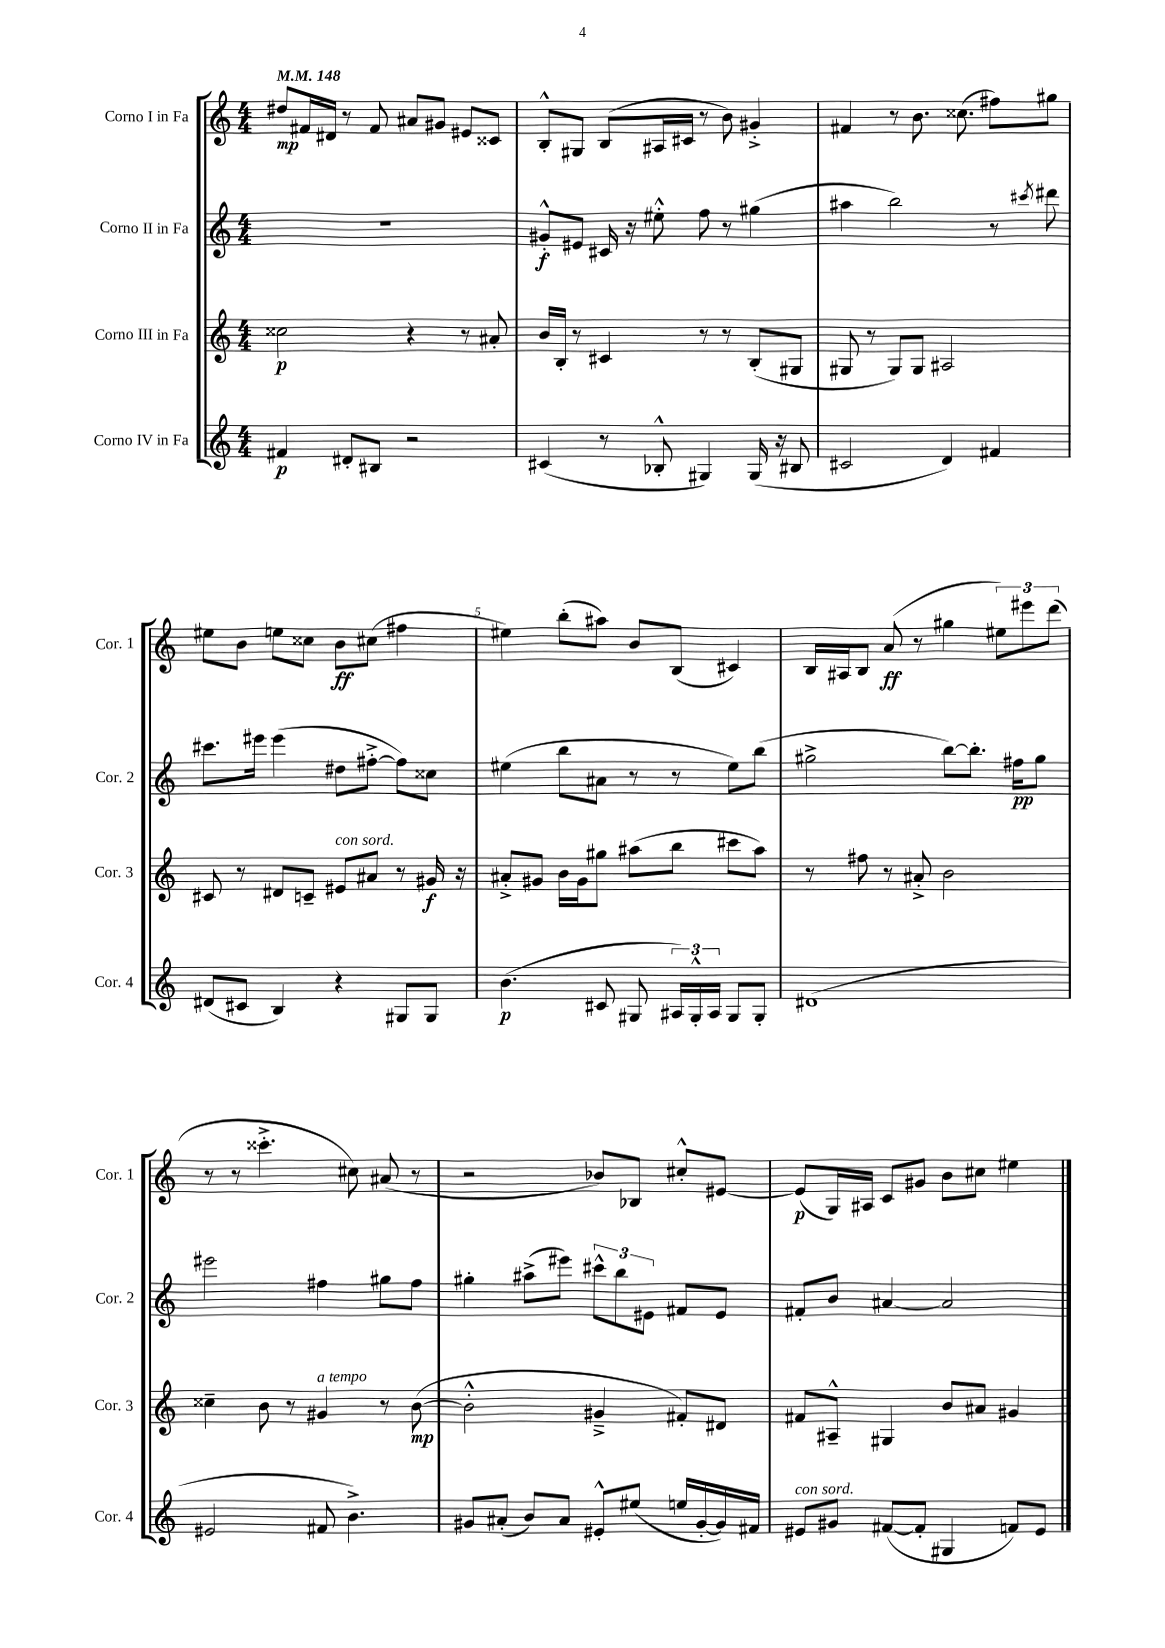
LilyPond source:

<<
\new StaffGroup <<
\new Staff = "s0" \with { instrumentName = "Corno I in Fa" shortInstrumentName = "Cor. 1" } {
    \clef treble \key c \major \numericTimeSignature \time 4/4 \tempo 4 = 148
    \autoBeamOff dis''8[\mp fis'16 dis'16] r8 fis'8 ais'8[ gis'8] eis'8[ cisis'8] |
    b8[-.-^ gis8] b8[( ais16 cis'16] r8 b'8) gis'4-.-> |
    fis'4 r8 b'8. cisis''8.( fis''8[) gis''8] |
    eis''8[ b'8] e''8[ cisis''8] b'8[\ff cis''8]( fis''4 |
    eis''4) b''8[-.( ais''8]) b'8[ b8]( cis'4) |
    b16[ ais16 b8] a'8\ff( r8 gis''4 \tuplet 3/2 { eis''8[) eis'''8 d'''8]( } |
    r8 r8 cisis'''4.-.-> cis''8) ais'8( r8 |
    r2 bes'8[) bes8] cis''8[-.-^ eis'8]~ |
    eis'8[\p( g16) ais16] c'8[ gis'8] b'8[ cis''8] eis''4 \bar "|." |
}
\new Staff = "s1" \with { instrumentName = "Corno II in Fa" shortInstrumentName = "Cor. 2" } {
    \clef treble \key c \major \numericTimeSignature \time 4/4
    \autoBeamOff R1 |
    gis'8[-.-^\f eis'8] cis'16 r16 eis''8-.-^ f''8 r8 gis''4( |
    ais''4 b''2) r8 \acciaccatura { cis'''8 } dis'''8 |
    cis'''8.[ eis'''16] eis'''4( dis''8[ fis''8]~-.-> fis''8[) cisis''8] |
    eis''4( b''8[ ais'8] r8 r8 eis''8[) b''8]( |
    gis''2-> b''8[~) b''8.]-. fis''16[\pp gis''8] |
    eis'''2 fis''4 gis''8[ fis''8] |
    gis''4-. ais''8[->( eis'''8]) \tuplet 3/2 { cis'''8[-^ b''8 eis'8] } fis'8[ eis'8] |
    fis'8[-. b'8] ais'4~ ais'2 \bar "|." |
}
\new Staff = "s2" \with { instrumentName = "Corno III in Fa" shortInstrumentName = "Cor. 3" } {
    \clef treble \key c \major \numericTimeSignature \time 4/4
    \autoBeamOff cisis''2\p r4 r8 ais'8-. |
    b'16[ b16]-. r8 cis'4 r8 r8 b8[-.( gis8] |
    gis8 r8 gis8[) gis8] ais2 |
    cis'8 r8 dis'8[ c'8]-- eis'8[^\markup { \italic "con sord." } ais'8] r8 gis'16\f r16 |
    ais'8[-.-> gis'8] b'16[ gis'16 gis''8] ais''8[( b''8] cis'''8[ ais''8]) |
    r8 fis''8 r8 ais'8-.-> b'2 |
    cisis''4-- b'8 r8 gis'4^\markup { \italic "a tempo" } r8 b'8~\mp( |
    b'2-.-^ gis'4---> fis'8[-.) dis'8] |
    fis'8[ ais8]---^ gis4 b'8[ ais'8] gis'4 \bar "|." |
}
\new Staff = "s3" \with { instrumentName = "Corno IV in Fa" shortInstrumentName = "Cor. 4" } {
    \clef treble \key c \major \numericTimeSignature \time 4/4
    \autoBeamOff fis'4\p dis'8[-. bis8] r2 |
    cis'4( r8 bes8-.-^ gis4) gis16( r16 bis8 |
    cis'2 d'4) fis'4 |
    dis'8[( cis'8] b4) r4 gis8[ gis8] |
    b'4.\p( cis'8 gis8 \tuplet 3/2 { ais16[) gis16-.-^ ais16] } gis8[ gis8]-. |
    dis'1( |
    eis'2 fis'8 b'4.->) |
    gis'8[ ais'8]-.( b'8[) ais'8] eis'8[-.-^ eis''8]( e''16[ gis'16~-. gis'16) fis'16] |
    eis'8[^\markup { \italic "con sord." } gis'8] fis'8[~( fis'8]-. gis4 f'8[) eis'8] \bar "|." |
}
>>
>>
\layout { \context { \Score \override BarNumber.break-visibility = ##(#f #t #t) barNumberVisibility = #(every-nth-bar-number-visible 5) } }
